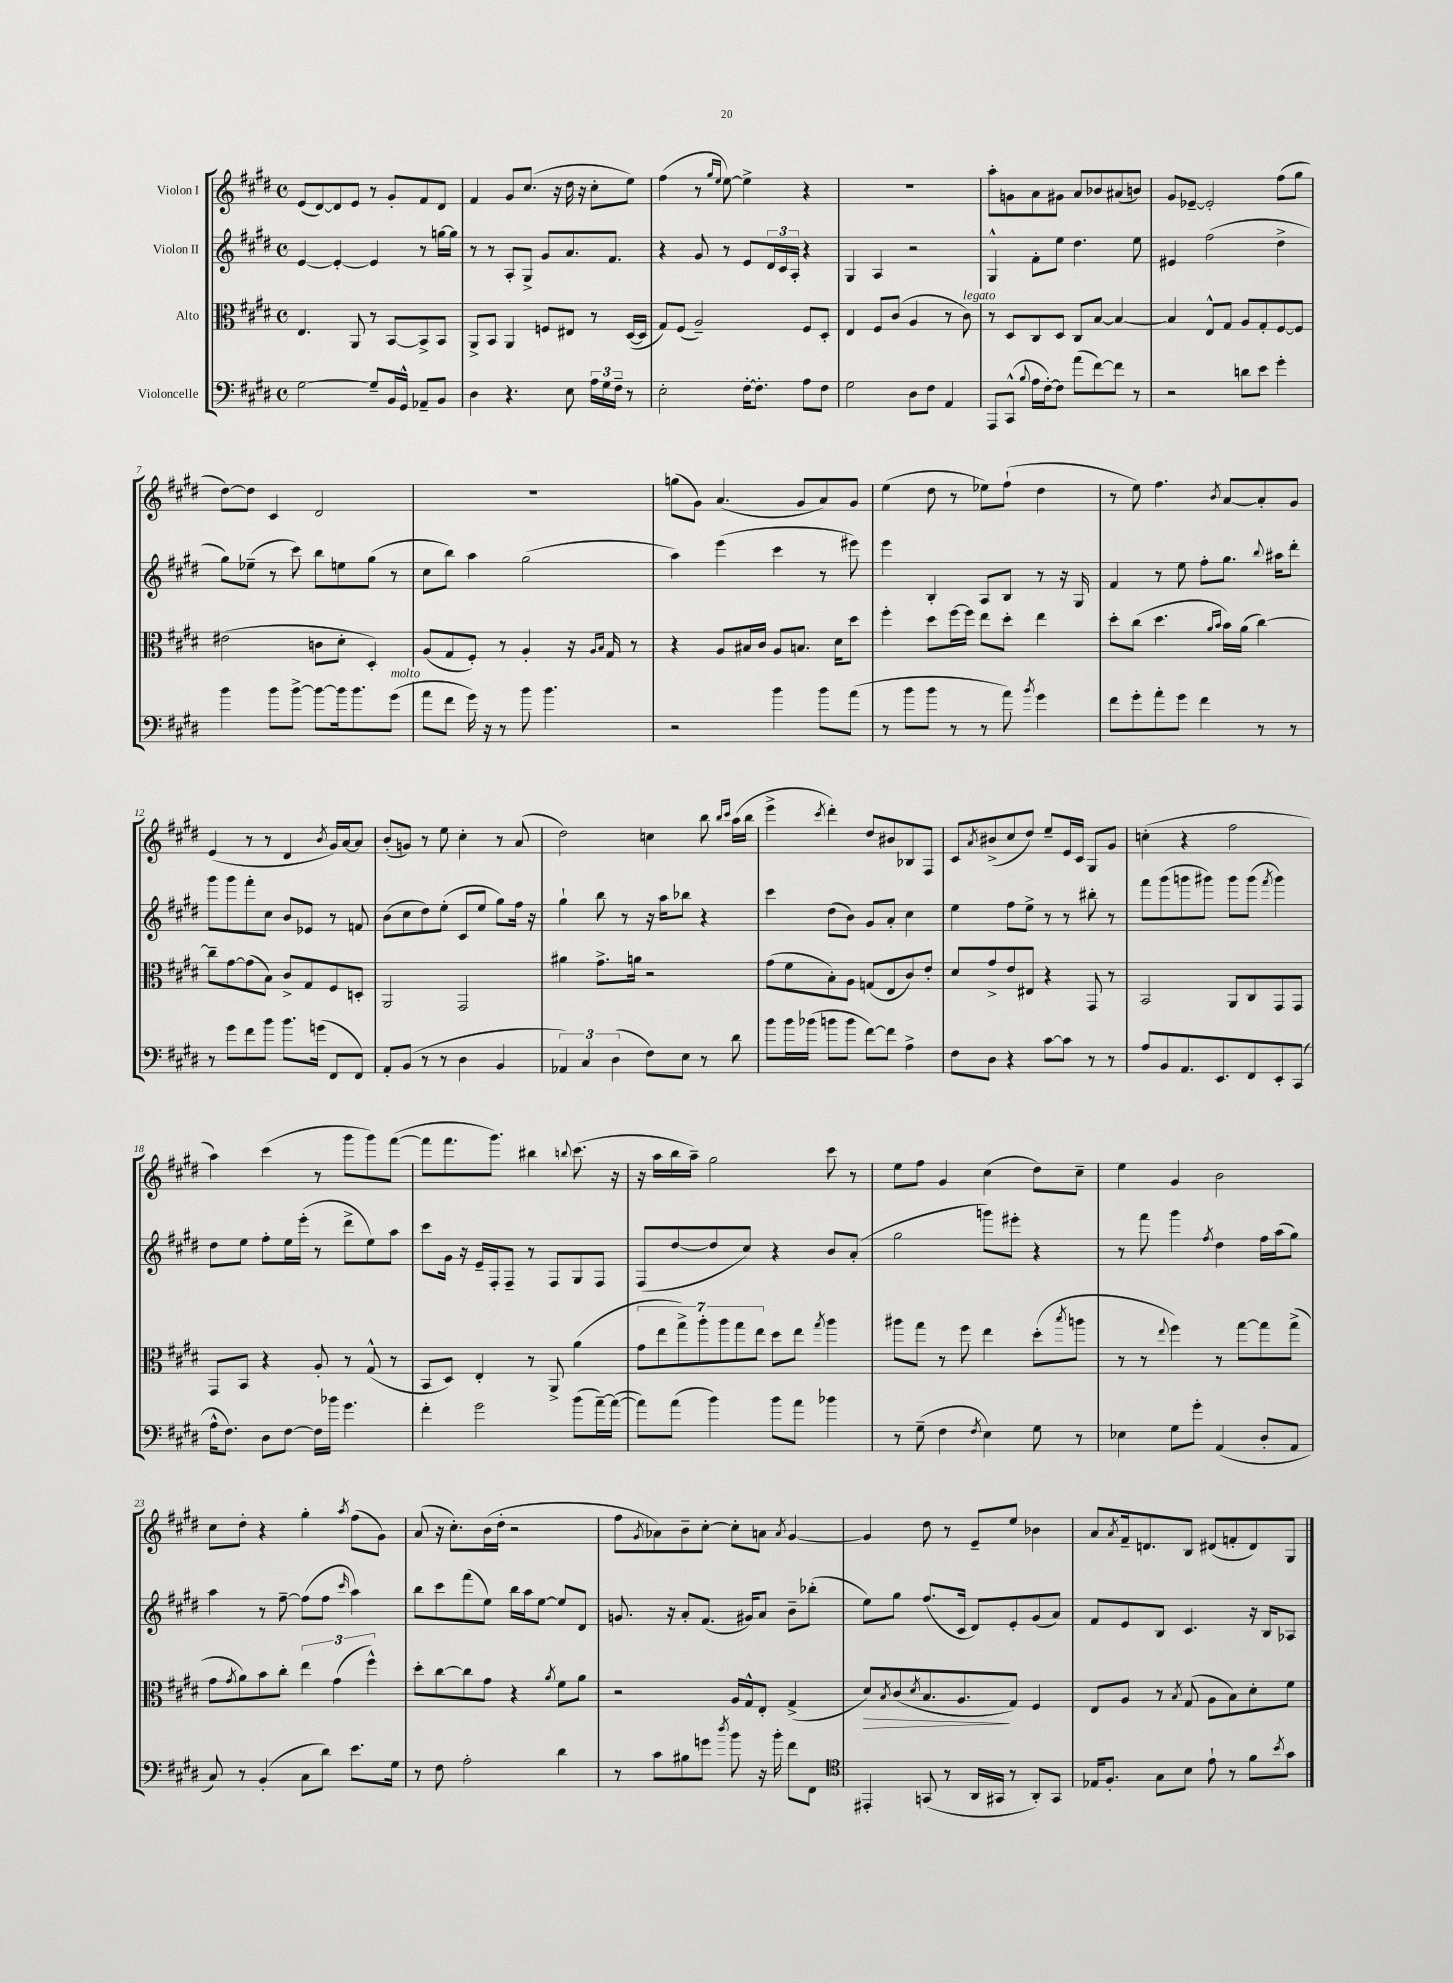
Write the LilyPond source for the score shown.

<<
\new StaffGroup <<
\new Staff = "s0" \with { instrumentName = "Violon I" } {
    \clef treble \key e \major \defaultTimeSignature \time 4/4
    e'8( dis'8~) dis'8 e'8 r8 gis'8-. fis'8 dis'8 |
    fis'4 gis'8 cis''8.( r16 dis''16 r16 cis''8-. e''8) |
    fis''4( r8 \grace { gis''16 e''16 } e''8~) e''4-> r4 |
    R1 |
    a''8-. g'8 a'8 gis'8 a'8 bes'8 ais'8( b'8) |
    gis'8 ees'8~-- ees'2-. fis''8( gis''8 |
    dis''8~) dis''8 cis'4 dis'2 |
    R1 |
    g''8( gis'8) a'4.( gis'8 a'8) gis'8 |
    e''4( dis''8 r8 ees''8) fis''8-!( dis''4 |
    r8 e''8) fis''4. \acciaccatura { b'8 } a'8~ a'8-. gis'8 |
    e'4( r8 r8 dis'4 \acciaccatura { b'8 } gis'16) a'16~ a'8 |
    b'8-.( g'8) r8 e''8 cis''4-. r8 a'8( |
    dis''2) c''4 b''8 \grace { b''16 cis'''16 } a''16( b''16 |
    e'''4-> \acciaccatura { cis'''8 } dis'''4-.) dis''8 bis'8 bes8 fis8 |
    cis'8 \acciaccatura { a'8 } bis'8->( cis''8 dis''8) e''8-- e'16 cis'16 gis8 gis'8 |
    c''4-.( r4 fis''2 |
    a''4) cis'''4( r8 gis'''8 gis'''8) fis'''8~( |
    fis'''8 fis'''8. gis'''8.) bis''4 \appoggiatura { b''8 } cis'''8.( r16 |
    r16 a''16 b''16 a''16--) gis''2 cis'''8 r8 |
    e''8 fis''8 gis'4 cis''4( dis''8) cis''8-- |
    e''4 gis'4 b'2 |
    cis''8 dis''8-. r4 gis''4-. \acciaccatura { a''8 } fis''8( gis'8) |
    a'8( r16 cis''8.-.) b'16( dis''16-. r2 |
    fis''8 \acciaccatura { gis'8 } aes'8) b'8-- cis''8~-. cis''8-. a'8 \acciaccatura { a'8 } gis'4~ |
    gis'4 dis''8 r8 e'8-- e''8 bes'4 |
    a'8 \acciaccatura { a'8 } fis'16-- d'8. b8 dis'8( f'8-. dis'8) gis8 \bar "|." |
}
\new Staff = "s1" \with { instrumentName = "Violon II" } {
    \clef treble \key e \major \defaultTimeSignature \time 4/4
    e'4~ e'4~-. e'4 r8 g''16~ g''16 |
    r8 r8 a8-. gis8-> gis'8 a'8. fis'8. |
    r4 gis'8 r8 e'8 \tuplet 3/2 { dis'16 cis'16 a16-. } r4 |
    gis4 a4 r2 |
    gis4-^ fis'8-. e''8 dis''4. e''8 |
    eis'4 fis''2( dis''4-> |
    gis''8) ees''8--( r8 cis'''8) b''8 e''8 gis''8( r8 |
    cis''8 b''8) a''4 gis''2( |
    a''4) e'''4( cis'''4 r8 eis'''8) |
    e'''4 b4-. a8 b8 r8 r16 gis16 |
    fis'4 r8 e''8 fis''8-. gis''8. \appoggiatura { b''8 } ais''16 dis'''8-. |
    gis'''8 gis'''8 fis'''8-. cis''8 b'8 ees'8 r8 f'8 |
    b'8( cis''8 dis''8) e''8-.( cis'8 e''8 gis''8) fis''16 r16 |
    gis''4-! b''8 r8 r16 a''16 bes''8 r4 |
    cis'''4 dis''8( b'8) gis'8 a'8-. cis''4 |
    e''4 fis''8 e''8-> r8 r8 bis''8-. r8 |
    fis'''8 gis'''8( g'''8 gis'''8) gis'''8 gis'''8( \acciaccatura { fis'''8 } gis'''4) |
    dis''8 e''8 fis''8-. e''16 e'''16-.( r8 dis'''8-> e''8) a''8 |
    cis'''8 gis'16 r16 e'16-- fis16-. fis8-- r8 fis8 gis8 fis8 |
    fis8( dis''8~ dis''8 cis''8) r4 b'8 a'8-.( |
    gis''2 g'''8) eis'''8-. r4 |
    r8 fis'''8 gis'''4 \acciaccatura { fis''8 } dis''4 fis''16 a''16( gis''8) |
    a''4 r8 fis''8~-- fis''8( fis''8 \grace { cis'''16 } a''4) |
    b''8 cis'''8 fis'''8( e''8) b''16 a''16 e''8~ e''8 dis'8 |
    g'8. r16 a'8-. fis'8.( gis'16) a'8 b'8-- bes''8-.( |
    e''8) gis''8 fis''8.( cis'16 dis'8) e'8-. gis'8( a'8) |
    fis'8 e'8 b8 cis'4. r16 b16 aes8 \bar "|." |
}
\new Staff = "s2" \with { instrumentName = "Alto" } {
    \clef alto \key e \major \defaultTimeSignature \time 4/4
    e4. a,8 r8 b,8~ b,8-> b,8 |
    a,8-> b,8 a,4 f8 eis8 r8 dis16~( dis16 |
    gis8) fis8( a2--) fis8 dis8-. |
    e4 fis8 cis'8( a4 r8 cis'8^\markup { \italic "legato" }) |
    r8 dis8 cis8 dis8 cis8 b8~ b4~ |
    b4 e8-^ gis8 a8 gis8-. fis8~ fis8 |
    eis'2( c'8 dis'8-. dis4-.) |
    a8( gis8 fis8-.) r8 a4-. r16 \grace { a16 b16 } gis16 r8 |
    r4 a8 bis16 cis'16 a8 b8. dis'16 dis''8 |
    fis''4-. dis''8 fis''16~ fis''16 e''8 dis''8-. e''4 |
    dis''8-. cis''8( dis''4. \grace { a'16 b'16 } b'16) a'16( cis''4~) |
    cis''8-- gis'8~ gis'8( b8) cis'8-> gis8 fis8 d8-. |
    a,2 gis,2 |
    ais'4 gis'8.-> a'16 r2 |
    gis'8( fis'8 b8-.) a8 g8( e8 cis'8) e'8-. |
    dis'8 gis'8-> e'8 eis8 r4 gis,8 r8 |
    b,2 a,8 cis8 gis,8 gis,8 |
    gis,8 b,8 r4 a8-. r8 gis8-^( r8 |
    b,8 dis8) e4-. r8 a,8-> a'4( |
    \tuplet 7/4 { gis'8 e''8 gis''8->) a''8-. a''8 gis''8 e''8 } dis''8 e''8 \acciaccatura { gis''8 } a''4 |
    ais''8 gis''8 r8 fis''8 e''4 dis''8-.( \acciaccatura { b''8 } a''8 |
    r8 r8 \appoggiatura { e''8 } fis''4) r8 gis''8~ gis''8 gis''8->( |
    gis'8 \acciaccatura { gis'8 } a'8) b'8 cis''8-. \tuplet 3/2 { e''4 gis'4( fis''4-^) } |
    dis''8-. cis''8~ cis''8 gis'8 r4 \acciaccatura { a'8 } fis'8 a'8 |
    r2 a16 gis16-^ e8-. gis4->( |
    dis'8\>) \acciaccatura { b8 } cis'8( \acciaccatura { dis'8 } b8. a8.\! gis8) fis4 |
    e8 a8 r8 \acciaccatura { b8 } gis8( a8 b8) dis'8-. fis'8 \bar "|." |
}
\new Staff = "s3" \with { instrumentName = "Violoncelle" } {
    \clef bass \key e \major \defaultTimeSignature \time 4/4
    gis2~ gis8-- b,16 gis,16-^ aes,8-- b,8 |
    dis4 r4. e8 \tuplet 3/2 { a16 gis16 fis16-- } r8 |
    e2-. fis16~-. fis8.-. a8 fis8 |
    gis2 dis8 fis8 a,4 |
    a,,8 cis,8-^( \appoggiatura { b8 } a16 fis16~-.) fis8 a'8( fis'8~) fis'8 r8 |
    r2 d'8 e'8 gis'4-. |
    b'4 b'8 b'8~-> b'8~ b'16 b'8. gis'8^\markup { \italic "molto" }( |
    a'8 fis'8 gis'16) r16 r8 b'8 b'4. |
    r2 b'4 b'8 a'8( |
    r8 b'8 b'8 r8 r8 a'8) \acciaccatura { b'8 } gis'4 |
    fis'8 gis'8-. a'8-. gis'8 fis'4 r8 r8 |
    r8 gis'8 fis'8 b'8 b'8. g'16( fis,8 fis,8) |
    a,8-. b,8( r8 r8 dis4 b,4 |
    \tuplet 3/2 { aes,4) cis4 dis4( } fis8) e8 r8 dis'8 |
    b'8 b'16 bes'16( b'8 b'8 fis'8~) fis'8 a4-> |
    fis8 dis8 r4 cis'8~ cis'8 r8 r8 |
    a8 b,8 a,8. e,8. fis,8 e,8-. cis,8( |
    a16-^ fis8.) dis8 fis8~ fis16 bes'16 gis'4. |
    fis'4-. gis'2 b'8( a'16~--) a'16~( |
    a'8) a'8( b'4) b'8 a'8 bes'4 |
    r8 gis8--( fis4 \acciaccatura { fis8 } e4) gis8 r8 |
    ees4 gis8 gis'8-. a,4( dis8-. a,8 |
    cis8) r8 b,4-.( cis8 dis'8) e'8. gis16 |
    r8 fis8 a2-. dis'4 |
    r8 cis'8 bis8 g'8 \acciaccatura { dis''8 } b'8 r16 b'16-. fis'8 fis,8 |
    \clef tenor eis,4-. g,8( r8 a,16 gis,16 r8 a,8-.) gis,8 |
    ees16 fis8.-. gis8 b8 e'8-! r8 fis'8 \acciaccatura { b'8 } gis'8 \bar "|." |
}
>>
>>
